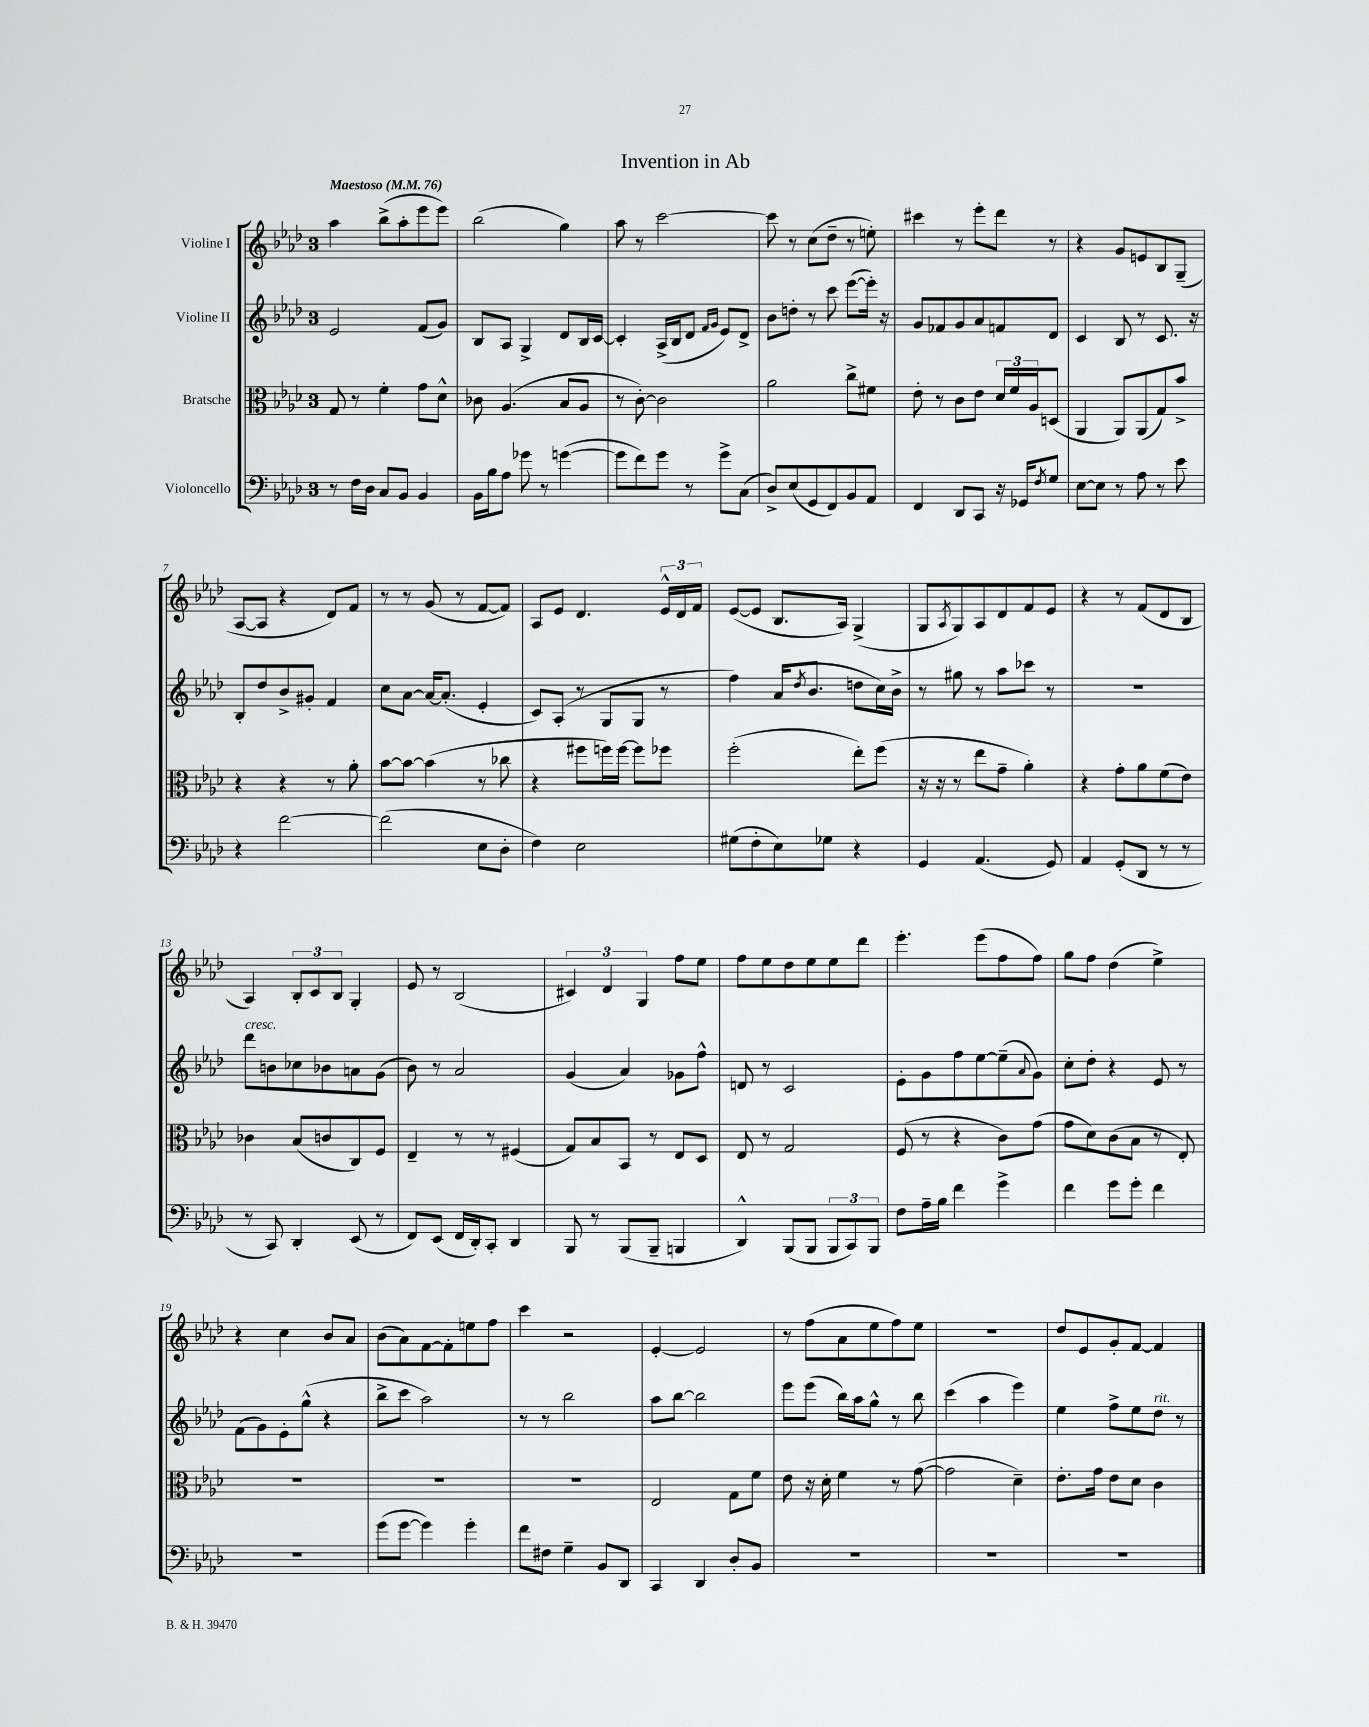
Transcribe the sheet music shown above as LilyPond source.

\header { title = "Invention in Ab" }
<<
\new StaffGroup <<
\new Staff = "s0" \with { instrumentName = "Violine I" } {
    \clef treble \key aes \major \once \override Staff.TimeSignature.style = #'single-digit \time 3/4 \tempo "Maestoso" 4 = 76
    aes''4 bes''8->( aes''8-. ees'''8 ees'''8) |
    bes''2( g''4) |
    aes''8 r8 c'''2~ |
    c'''8 r8 c''8( des''8-- r8 e''8-.) |
    cis'''4 r8 ees'''8-. des'''8 r8 |
    r4 g'8 e'8 bes8 g8--( |
    aes8~ aes8 r4 des'8) f'8 |
    r8 r8 g'8( r8 f'8~ f'8) |
    aes8 ees'8 des'4. \tuplet 3/2 { ees'16-^ des'16 f'16 } |
    ees'8~( ees'8 bes8. aes16) g4->( |
    g8 \acciaccatura { aes8 } g8) aes8 des'8 f'8 ees'8 |
    r4 r8 f'8( des'8 bes8 |
    aes4) \tuplet 3/2 { bes8-. c'8 bes8 } g4-. |
    ees'8 r8 bes2( |
    \tuplet 3/2 { cis'4) des'4 g4 } f''8 ees''8 |
    f''8 ees''8 des''8 ees''8 ees''8 des'''8 |
    ees'''4.-. ees'''8( f''8 f''8) |
    g''8 f''8 des''4( ees''4->) |
    r4 c''4 bes'8 aes'8 |
    bes'8( aes'8) f'8~ f'8-. e''8 f''8 |
    c'''4 r2 |
    ees'4~-. ees'2 |
    r8 f''8( aes'8 ees''8 f''8) ees''8 |
    R2. |
    des''8 ees'8 g'8-. f'8~ f'4 \bar "|." |
}
\new Staff = "s1" \with { instrumentName = "Violine II" } {
    \clef treble \key aes \major \once \override Staff.TimeSignature.style = #'single-digit \time 3/4
    ees'2 f'8( g'8) |
    bes8 aes8 g4-> des'8 bes16 c'16~ |
    c'4-. aes16->( bes16 des'8 \grace { f'16 g'16 } ees'8) des'8-> |
    bes'8 d''8-. r8 c'''8 ees'''8~( ees'''16-.) r16 |
    g'8 fes'8 g'8 aes'8 f'8 des'8 |
    c'4 bes8 r8 c'8. r16 |
    bes8-. des''8 bes'8-> gis'8-. f'4 |
    c''8 aes'8~ aes'16~ aes'8.-.( ees'4-. |
    c'8) aes8-.( r8 g8 g8 r8 |
    f''4) aes'16( \acciaccatura { des''8 } bes'8. d''8 c''16) bes'16-> |
    r8 gis''8 r8 aes''8 ces'''8 r8 |
    R2. |
    des'''8^\markup { \italic "cresc." } b'8 ces''8 bes'8 a'8 g'8( |
    bes'8) r8 aes'2 |
    g'4( aes'4) ges'8 f''8-^ |
    d'8 r8 c'2 |
    ees'8-. g'8 f''8 ees''8~ ees''8--( \appoggiatura { aes'8 } g'8) |
    c''8-. des''8-. r4 ees'8 r8 |
    f'8( g'8) ees'8-. g''8-^( r4 |
    bes''8-> c'''8 aes''2) |
    r8 r8 bes''2 |
    aes''8 bes''8~ bes''2 |
    ees'''8 ees'''8( bes''16) aes''16 g''8-^ r8 bes''8 |
    c'''4( aes''4 ees'''4) |
    ees''4 f''8-> ees''8 des''8^\markup { \italic "rit." } r8 \bar "|." |
}
\new Staff = "s2" \with { instrumentName = "Bratsche" } {
    \clef alto \key aes \major \once \override Staff.TimeSignature.style = #'single-digit \time 3/4
    g8 r8 f'4-. g'8 des'8-^ |
    ces'8 aes4.( bes8 aes8 |
    r8 c'8~-.) c'2 |
    aes'2 c''8-> fis'8 |
    ees'8-. r8 c'8 ees'8 \tuplet 3/2 { des'16 f'16 aes16 } d8( |
    aes,4 aes,8) aes,8( g8) bes'8-> |
    r4 r4 r8 aes'8-. |
    bes'8~ bes'8~ bes'4( r8 ces''8 |
    r4 fis''8 f''16) f''16~ f''8 fes''8 |
    f''2-.( ees''8-.) f''8( |
    r16 r16 r8 ees''8 g'8-- aes'4-.) |
    r4 g'8-. aes'8 f'8( ees'8) |
    ces'4 bes8( c'8 c8) f8 |
    ees4-- r8 r8 fis4( |
    g8) bes8 bes,8 r8 ees8 des8 |
    ees8 r8 g2 |
    f8( r8 r4 c'8) g'8( |
    g'8 des'8) c'8( bes8 r8 ees8-.) |
    R2. |
    R2. |
    R2. |
    ees2 g8 f'8 |
    ees'8 r16 des'16-. f'4 r8 g'8~( |
    g'2 des'4--) |
    ees'8.-. g'16 ees'8 des'8 c'4 \bar "|." |
}
\new Staff = "s3" \with { instrumentName = "Violoncello" } {
    \clef bass \key aes \major \once \override Staff.TimeSignature.style = #'single-digit \time 3/4
    r8 f16 des16 c8 bes,8 bes,4 |
    bes,16 bes16 aes8 ges'8 r8 g'4~( |
    g'8 f'8) g'8 r8 g'8-> c8( |
    des8->) ees8( g,8 f,8) bes,8 aes,8 |
    f,4 des,8 c,8 r16 ges,16 \acciaccatura { f8 } g8 |
    ees8~ ees8 r8 aes8 r8 ees'8 |
    r4 f'2~ |
    f'2( ees8 des8-. |
    f4) ees2 |
    gis8( f8-. ees8) ges8 r4 |
    g,4 aes,4.( g,8) |
    aes,4 g,8-.( des,8 r8 r8 |
    r8 c,8) des,4-. ees,8( r8 |
    f,8) ees,8( f,16 des,16-.) c,8-. des,4 |
    bes,,8 r8 bes,,8( bes,,8-- b,,4 |
    des,4-^) bes,,8( bes,,8 \tuplet 3/2 { bes,,8 c,8) bes,,8 } |
    f8 aes16-- bes16 f'4 g'4-> |
    f'4 g'8 g'8-. f'4 |
    R2. |
    g'8( g'8~ g'4) g'4-. |
    f'8 fis8 g4-- bes,8 des,8 |
    c,4 des,4 des8-. bes,8 |
    R2. |
    R2. |
    R2. \bar "|." |
}
>>
>>
